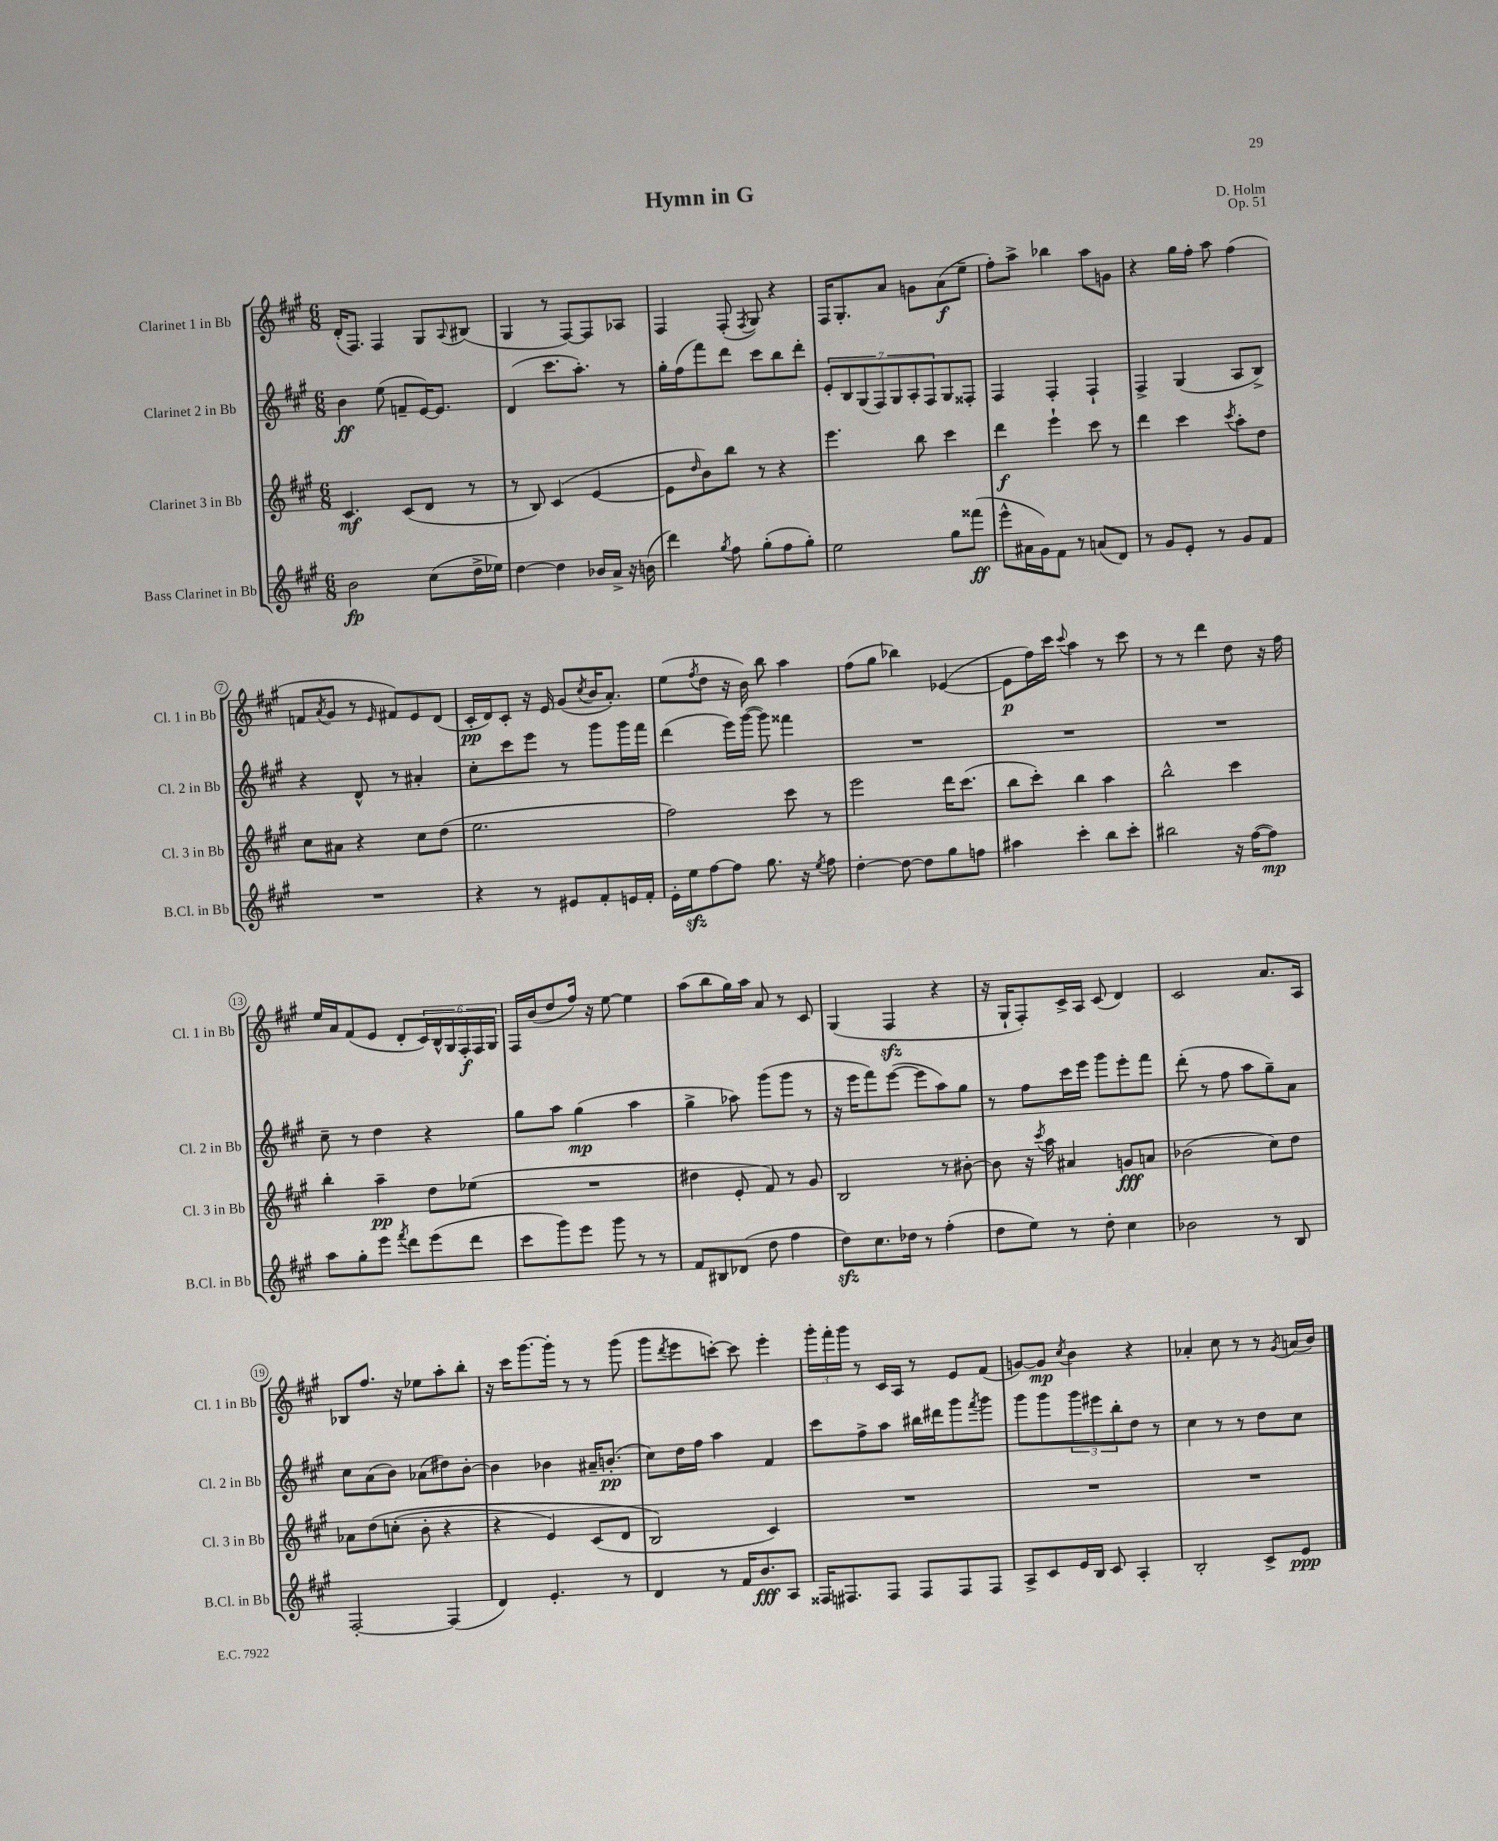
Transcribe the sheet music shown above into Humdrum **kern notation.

**kern	**dynam	**kern	**dynam	**kern	**dynam	**kern	**dynam
*part4	*part4	*part3	*part3	*part2	*part2	*part1	*part1
*staff4	*staff4	*staff3	*staff3	*staff2	*staff2	*staff1	*staff1
*I"Bass Clarinet in Bb	*	*I"Clarinet 3 in Bb	*	*I"Clarinet 2 in Bb	*	*I"Clarinet 1 in Bb	*
*I'B.Cl. in Bb	*	*I'Cl. 3 in Bb	*	*I'Cl. 2 in Bb	*	*I'Cl. 1 in Bb	*
*clefG2	*	*clefG2	*	*clefG2	*	*clefG2	*
*k[f#c#g#]	*	*k[f#c#g#]	*	*k[f#c#g#]	*	*k[f#c#g#]	*
*M6/8	*	*M6/8	*	*M6/8	*	*M6/8	*
=1	=1	=1	=1	=1	=1	=1	=1
2b\	fp	4.c#/	mf	4b\	ff	(16d'/KL	.
.	.	.	.	.	.	8.F#/J)	.
.	.	.	.	(8ee\	.	4F#/	.
.	.	(8c#/L	.	8fn~/L	.	.	.
(8cc#\L	.	8d/J	.	[16e/K)	.	8G#/L	.
.	.	.	.	8.e/J]	.	.	.
.	.	.	.	.	.	8qqA/	.
16dd^\L	.	8r	.	.	.	(8B#X/J	.
16ee-X\JJ)	.	.	.	.	.	.	.
=2	=2	=2	=2	=2	=2	=2	=2
[4dd\	.	8r	.	(4d/	.	4G#/	.
.	.	8B/)	.	.	.	.	.
4dd\]	.	(4c#/	.	8.ccc#\L	.	8r	.
.	.	.	.	.	.	[8F#/L)	.
.	.	.	.	8.aa'\J)	.	.	.
16b-X/LL	.	[4e/	.	.	.	8F#/]	.
16a^/JJ	.	.	.	.	.	.	.
16r	.	.	.	8r	.	8A-X/J	.
(16bn\	.	.	.	.	.	.	.
=3	=3	=3	=3	=3	=3	=3	=3
4ddd\)	.	8e\L]	.	16gg#'\LL	.	4F#/	.
.	.	.	.	(16ff#\J	.	.	.
.	.	16qqdd/	.	.	.	.	.
.	.	8b\)	.	8fff#\)	.	.	.
8qgg#/	.	.	.	.	.	.	.
8ff#\	.	8bb\J	.	8ddd\J	.	(8F#'/	.
.	.	.	.	.	.	8qF#/	.
(8gg#'\L	.	8r	.	8ccc#\L	.	8G#/)	.
8ff#\	.	4r	.	8bb\	.	4r	.
8gg#'\J)	.	.	.	8ddd'\J	.	.	.
=4	=4	=4	=4	=4	=4	=4	=4
2ee\	.	4.eee\	.	14e'/L	.	16F#/KL	.
.	.	.	.	.	.	8.G#'/	.
.	.	.	.	14B/	.	.	.
.	.	.	.	(14G#/	.	.	.
.	.	.	.	14F#/)	.	.	.
.	.	.	.	.	.	8a/J	.
.	.	.	.	14G#/	.	.	.
.	.	.	.	14A'/	.	.	.
.	.	8bb\	.	.	.	8gn\L	.
.	.	.	.	14F#/	.	.	.
8gg#\L	.	4ccc#\	.	8G#/	.	(8a\	f
(8fff##X\J	ff	.	.	8F##X'/J	.	8ee~\J	.
=5	=5	=5	=5	=5	=5	=5	=5
8eee^^\L	.	4ddd\	f	4F#/	.	8ff#'\L)	.
16a#X\L	.	.	.	.	.	8aa^\J	.
16g#\J)	.	.	.	.	.	.	.
8f#\J	.	4eee`\	.	4F#'/	.	4bb-X\	.
8r	.	.	.	.	.	.	.
(8an/L	.	8ccc#\	.	4F#`/	.	8aa\L	.
8d/J)	.	8r	.	.	.	8gn\J	.
=6	=6	=6	=6	=6	=6	=6	=6
8r	.	4ddd\	.	4F#^/	.	4r	.
8g#/L	.	.	.	.	.	.	.
8e'/J	.	4ccc#\	.	(4G#/	.	16gg#\LL	.
.	.	.	.	.	.	16ff#'\JJ	.
8r	.	.	.	.	.	8aa\	.
.	.	8qccc#/	.	.	.	.	.
8g#/L	.	8aa'\L	.	8A/L	.	(4ff#\	.
8f#/J	.	8dd\J	.	8B^/J)	.	.	.
!!LO:LB:g=z
=7	=7	=7	=7	=7	=7	=7	=7
2.r	.	8cc#\L	.	4r	.	8fn/L	.
.	.	.	.	.	.	8qa/	.
.	.	8a#X\J	.	.	.	8g#/J	.
.	.	4r	.	8d^^/	.	8r	.
.	.	.	.	.	.	16qqe/	.
.	.	.	.	8r	.	8f#X/L)	.
.	.	8cc#\L	.	4a#X'/	.	8e/	.
.	.	(8dd\J	.	.	.	(8d/J	.
=8	=8	=8	=8	=8	=8	=8	=8
4r	.	2.ee\	.	8cc#'\L	.	16c#'/LL	pp
.	.	.	.	.	.	16d/J)	.
.	.	.	.	8ccc#\	.	8c#'/J	.
8r	.	.	.	8eee\J	.	16r	.
.	.	.	.	.	.	16e/	.
8e#X/L	.	.	.	8r	.	(8g#/L	.
.	.	.	.	.	.	8qcc#/	.
8f#'/	.	.	.	8ggg#\L	.	16b/K	.
.	.	.	.	.	.	8.a'/J)	.
16en/L	.	.	.	16ggg#\L	.	.	.
16f#'/JJ	.	.	.	16fff#\JJ	.	.	.
=9	=9	=9	=9	=9	=9	=9	=9
16e'\LL	.	2ff#\)	.	(4ddd\	.	(8ee\L	.
16eezz\J	.	.	.	.	.	.	.
.	.	.	.	.	.	8qff#/	.
[8ff#\	.	.	.	.	.	8dd\J	.
8ff#\J]	.	.	.	16eee\LL)	.	16r	.
.	.	.	.	([16ggg#\JJ	.	16b\)	.
8.gg#\	.	.	.	8ggg#\])	.	8bb\	.
.	.	8ccc#\	.	4fff##X\	.	4aa\	.
16r	.	.	.	.	.	.	.
8qee/	.	.	.	.	.	.	.
8ff#\	.	8r	.	.	.	.	.
=10	=10	=10	=10	=10	=10	=10	=10
[4dd'\	.	2eee\	.	2.r	.	(8ff#\L	.
.	.	.	.	.	.	8gg#\J	.
8dd\_	.	.	.	.	.	4bb-X\)	.
8dd\L]	.	.	.	.	.	.	.
8gg#\	.	16ddd\KL	.	.	.	([4e-X/	.
.	.	(8.ccc#\J	.	.	.	.	.
8ffn\J	.	.	.	.	.	.	.
=11	=11	=11	=11	=11	=11	=11	=11
4aa#X\	.	8bb\L	.	2.r	.	8e-\L]	p
.	.	8ccc#'\J)	.	.	.	16ff#\L)	.
.	.	.	.	.	.	16ccc#\JJ	.
.	.	.	.	.	.	8qqccc#/	.
4ccc#'\	.	4bb\	.	.	.	4aa\	.
8bb\L	.	4aa\	.	.	.	8r	.
8ccc#'\J	.	.	.	.	.	8ccc#\	.
=12	=12	=12	=12	=12	=12	=12	=12
2bb#X\	.	2bb^^\	.	2.r	.	8r	.
.	.	.	.	.	.	8r	.
.	.	.	.	.	.	4ddd\	.
16r	.	4ccc#\	.	.	.	8dd\	.
([16ff#\KL	.	.	.	.	.	.	.
8ff#\J])	mp	.	.	.	.	16r	.
.	.	.	.	.	.	16ff#\	.
!!LO:LB:g=z
=13	=13	=13	=13	=13	=13	=13	=13
8aa\L	.	4bb'\	.	8cc#~\	.	16ee/LL	.
.	.	.	.	.	.	16a/J	.
8gg#'\	.	.	.	8r	.	(8f#/	.
8eee\J	.	4aa~\	pp	4dd\	.	8e/J	.
8qfff#/	.	.	.	.	.	.	.
8ddd\L	.	.	.	.	.	8d'/L	.
(8eee\	.	8dd\L	.	4r	.	24c#/L)	.
.	.	.	.	.	.	24B^^/	.
.	.	.	.	.	.	24G#/	.
8ddd\J	.	(8ee-X\J	.	.	.	24F#'/	f
.	.	.	.	.	.	24F#/	.
.	.	.	.	.	.	24G#/JJ	.
=14	=14	=14	=14	=14	=14	=14	=14
8ccc#\L	.	2.r	.	8gg#\L	.	16F#/LL	.
.	.	.	.	.	.	(16b/J	.
8ggg#\)	.	.	.	8aa\J	.	8dd/	.
8eee\J	.	.	.	(4gg#\	mp	16ff#/Jk)	.
.	.	.	.	.	.	16r	.
8ggg#\	.	.	.	.	.	[8ee\	.
8r	.	.	.	4aa\	.	4ee\]	.
8r	.	.	.	.	.	.	.
=15	=15	=15	=15	=15	=15	=15	=15
8f#/L	.	4dd#X\	.	4gg#^\	.	(8aa\L	.
8B#X/	.	.	.	.	.	8bb\	.
(8d-X/J	.	8e'/	.	8aa-X\)	.	16gg#\L)	.
.	.	.	.	.	.	16aa\JJ	.
8dd\	.	8f#/)	.	(8ggg#\L	.	8a/	.
4ff#\	.	8r	.	8ggg#\J	.	8r	.
.	.	8g#/	.	8r	.	8c#/	.
=16	=16	=16	=16	=16	=16	=16	=16
8ddzz\L)	.	2B/	.	16r	.	(4G#/	.
.	.	.	.	16eee\KL	.	.	.
8.cc#\	.	.	.	8fff#\)	.	.	.
.	.	.	.	([8eee\J	.	4F#zz/	.
16dd-X\Jk	.	.	.	.	.	.	.
8r	.	.	.	8eee\L]	.	.	.
(4ff#'\	.	8r	.	8aa\)	.	4r	.
.	.	[8b#X'\	.	8gg#\J	.	.	.
=17	=17	=17	=17	=17	=17	=17	=17
8dd\L	.	8b#\]	.	8r	.	16r	.
.	.	.	.	.	.	16G#`/KL	.
8ee\J)	.	16r	.	8ff#\L	.	8F#'/)	.
.	.	8qccc#/	.	.	.	.	.
.	.	16aa\	.	.	.	.	.
8r	.	4a#X/	.	16ccc#\L	.	16c#^/L	.
.	.	.	.	16eee\JJ	.	16A/JJ	.
8dd'\	.	.	.	8ggg#\L	.	(8c#/	.
4cc#\	.	8gn/L	fff	8eee'\	.	4d/)	.
.	.	8an/J	.	8fff#\J	.	.	.
=18	=18	=18	=18	=18	=18	=18	=18
2b-X\	.	(2b-X\	.	(8ddd'\	.	2c#/	.
.	.	.	.	8r	.	.	.
.	.	.	.	8ff#\	.	.	.
.	.	.	.	8aa\L	.	.	.
8r	.	8cc#\L)	.	8gg#~\)	.	8.a/L	.
8B/	.	8dd\J	.	8a\J	.	.	.
.	.	.	.	.	.	16A/Jk	.
!!LO:LB:g=z
=19	=19	=19	=19	=19	=19	=19	=19
[2F#'/	.	8a-X\L	.	8cc#\L	.	8B-X/L	.
.	.	(8dd\	.	(8a\	.	8.ff#/J	.
.	.	(8ccn'\J	.	8b\J)	.	.	.
.	.	.	.	.	.	16r	.
.	.	8b'\	.	(8a-X\L	.	8ee-X\L	.
(4F#/]	.	4r	.	8dd#X\)	.	8aa'\	.
.	.	.	.	[8b'\J	.	8bb'\J	.
=20	=20	=20	=20	=20	=20	=20	=20
4d/)	.	4r	.	4b\]	.	16r	.
.	.	.	.	.	.	16ccc#\KL	.
.	.	.	.	.	.	[8.ggg#\	.
4.e'/	.	4e/)	.	4b-X\	.	.	.
.	.	.	.	.	.	16ggg#'\Jk]	.
.	.	.	.	.	.	8r	.
.	.	(8c#/L	.	16a#X~/KL	.	8r	.
.	.	.	.	(8.bn'/J	pp	.	.
8r	.	8d/J	.	.	.	(8ggg#\	.
=21	=21	=21	=21	=21	=21	=21	=21
4d/	.	2B/)	.	8cc#\L)	.	8ggg#\L	.
.	.	.	.	.	.	8qddd/	.
.	.	.	.	16dd\L	.	8eee\	.
.	.	.	.	16ff#\JJ	.	.	.
8r	.	.	.	4aa\	.	[8cccn'\J)	.
16f#/KL	.	.	.	.	.	8ccc\]	.
8.b/	fff	.	.	.	.	.	.
.	.	4c#/)	.	4f#/	.	4eee'\	.
8A/J	.	.	.	.	.	.	.
=22	=22	=22	=22	=22	=22	=22	=22
16F##X/KL	.	2.r	.	8ccc#\L	.	24ggg#'\LL	.
.	.	.	.	.	.	24fff#'\	.
8.F#X/	.	.	.	.	.	.	.
.	.	.	.	.	.	24ggg#\JJ	.
.	.	.	.	8ff#^\	.	8r	.
8F#/J	.	.	.	8aa\J	.	16c#/LL	.
.	.	.	.	.	.	16A/JJ	.
8F#/L	.	.	.	16bb#X\LL	.	8r	.
.	.	.	.	16ddd#X\J	.	.	.
8F#/	.	.	.	8ggg#\	.	8e/L	.
.	.	.	.	8qfff#/	.	.	.
8F#/J	.	.	.	8ggg#\J	.	(8f#/J	.
=23	=23	=23	=23	=23	=23	=23	=23
8A^/L	.	2.r	.	8ggg#\L	.	[8gn/L)	.
8c#/	.	.	.	8ggg#\	.	8g/J]	mp
.	.	.	.	.	.	8qcc#/	.
16e/L	.	.	.	12ggg#\	.	4b\	.
16B/JJ	.	.	.	.	.	.	.
.	.	.	.	12eee#X\	.	.	.
8c#/	.	.	.	.	.	.	.
.	.	.	.	12bb'\	.	.	.
4A'/	.	.	.	8dd\J	.	4r	.
.	.	.	.	8r	.	.	.
=24	=24	=24	=24	=24	=24	=24	=24
2B'/	.	2.r	.	4cc#\	.	4a-X'/	.
.	.	.	.	8r	.	8cc#\	.
.	.	.	.	8r	.	8r	.
8c#^/L	.	.	.	8dd\L	.	8r	.
.	.	.	.	.	.	8qg#/	.
8e/J	ppp	.	.	8cc#\J	.	(16an/LL	.
.	.	.	.	.	.	16b/JJ)	.
==	==	==	==	==	==	==	==
*-	*-	*-	*-	*-	*-	*-	*-
